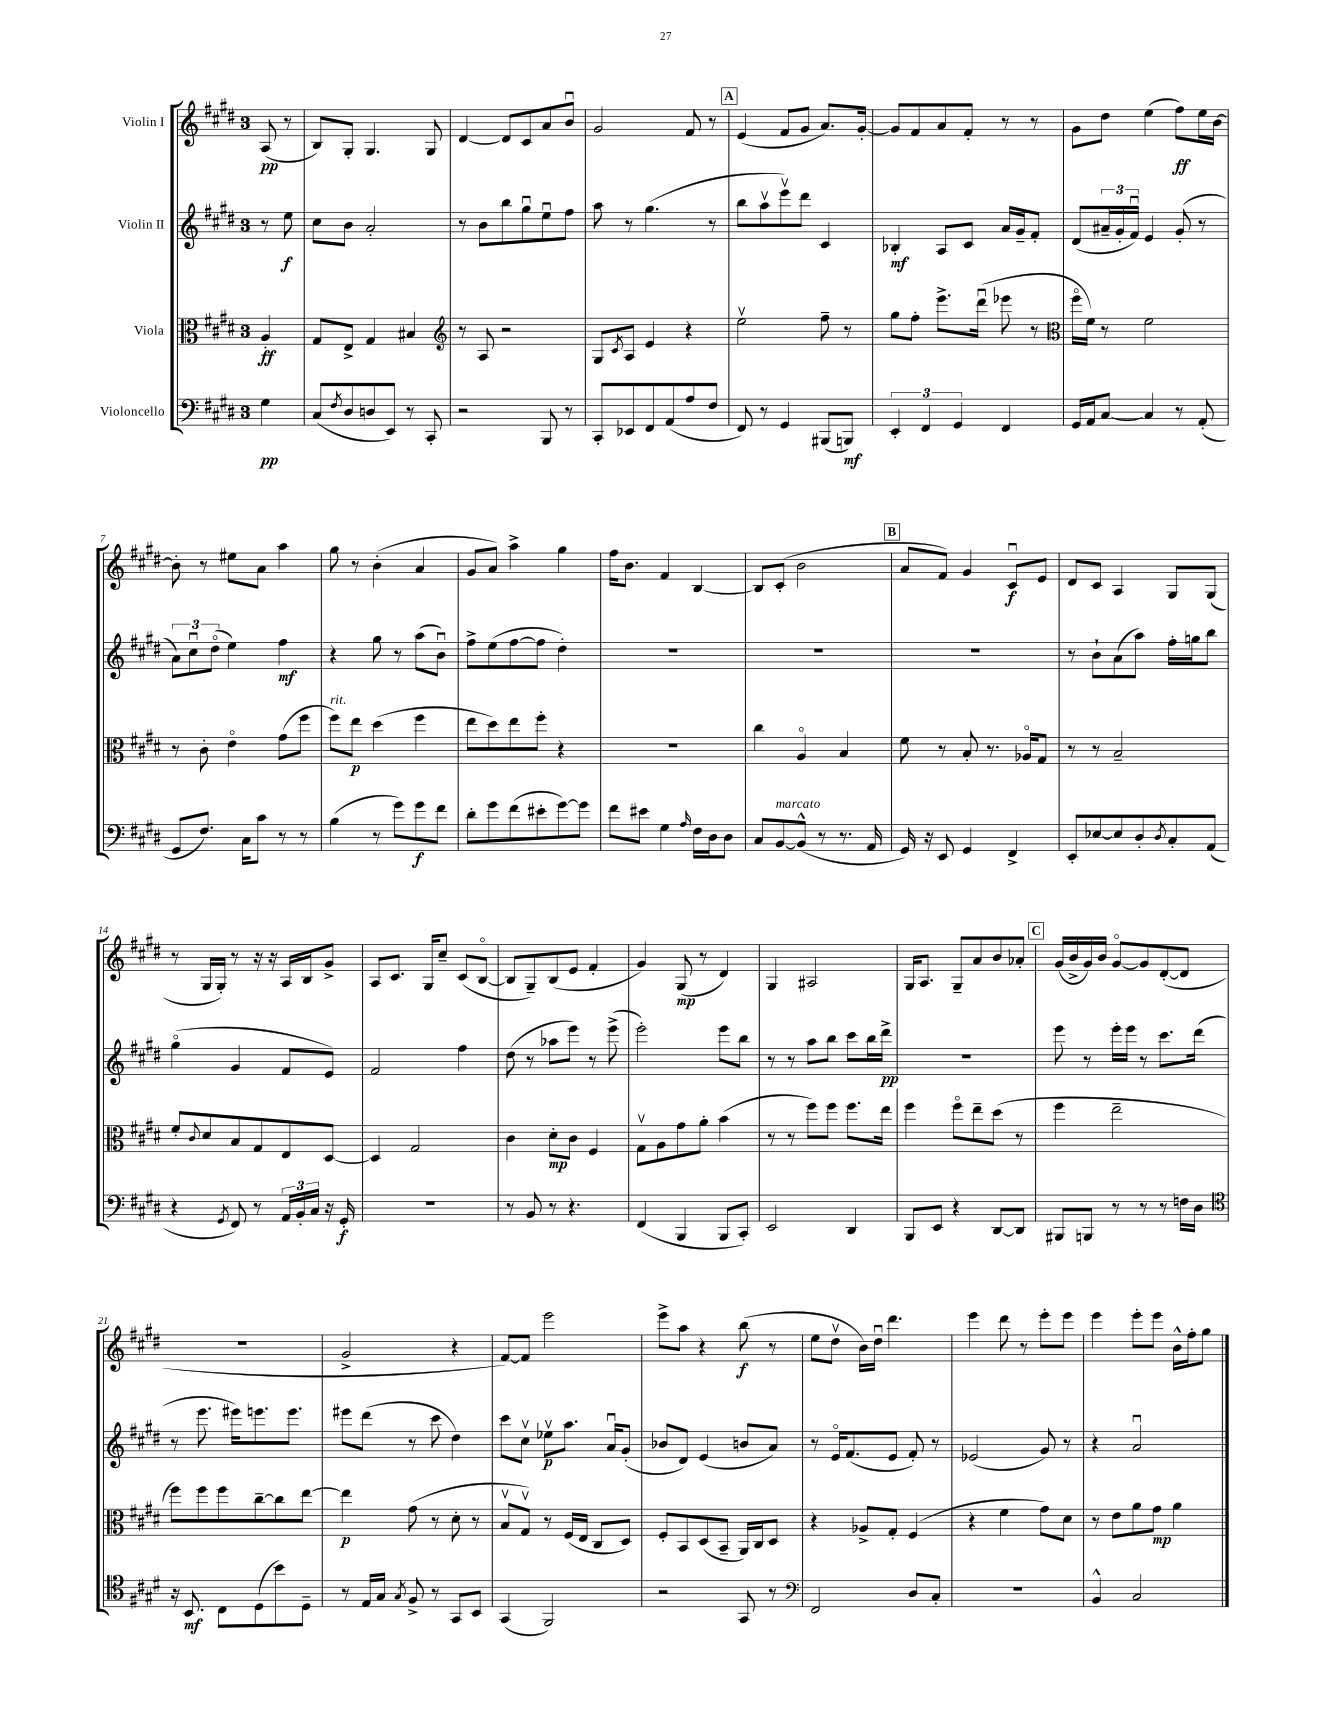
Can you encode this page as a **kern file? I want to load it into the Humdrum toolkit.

**kern	**kern	**kern	**kern
*staff4	*staff3	*staff2	*staff1
*clefF4	*clefC3	*clefG2	*clefG2
*k[f#c#g#d#]	*k[f#c#g#d#]	*k[f#c#g#d#]	*k[f#c#g#d#]
*M3/4	*M3/4	*M3/4	*M3/4
4G#\	4A'/	8r	(8A/
.	.	8ee\	8r
=	=	=	=
(8C#/L	8G#/L	8cc#\L	8B/L)
8qF#/	.	.	.
8D#/	8E^/J	8b\J	8G#'/J
8D/	4G#/	2a'/	4.G#/
8EE/J)	.	.	.
8r	4B#/	.	.
8CC#'/	.	.	8G#/
=	=	=	=
*	*clefG2	*	*
2r	8r	8r	[4d#/
.	8A/	8b\L	.
.	2r	8bb\	8d#/]L
.	.	8gg#u\	8c#/
8BBB/	.	8eeu\	8a/
8r	.	8ff#\J	8bu/J
=	=	=	=
8CC#'/L	8G#/L	8aa\	2g#/
.	8qc#/	.	.
8EE-/	8A/J	8r	.
8FF#/	4e/	(4.gg#\	.
(8AA/	.	.	.
8A/	4r	.	8f#/
8F#/J	.	8r	8r
=	=	=	=
8FF#/)	2eev\	8bb\L	(4e/
8r	.	8aav\	.
4GG#/	.	8eeev\)	8f#/L
.	.	8ddd#\J	8g#/J
(8BBB#/L	8ff#~\	4c#/	8.a/L)
8BBB/J)	8r	.	.
.	.	.	[16g#'/Jk
=	=	=	=
6EE'/	8gg#\L	4B-'/	8g#/]L
.	8ff#'\J	.	8f#/
6FF#/	.	.	.
.	8.eee^\L	8A/L	8a/
6GG#/	.	.	.
.	.	8c#/J	8f#'/J
.	(16ddd#u\Jk	.	.
4FF#/	8eee-\	16a/LL	8r
.	.	16g#~/J	.
.	8r	8f#'/J	8r
=	=	=	=
*	*clefC3	*	*
16GG#/LL	16ff#o\LL	(8d#/L	8g#\L
16AA/J	16f#\JJ)	.	.
[8C#/J	8r	24a#~/L	8dd#\J
.	.	24g#'/	.
.	.	24f#u/JJ)	.
4C#/]	2f#\	4e/	(4ee\
8r	.	(8g#'/	8ff#\L)
(8AA'/	.	8r	16ee\L
.	.	.	[16b\JJ
=	=	=	=
8GG#/L	8r	12a\L)	8b'\]
.	.	12cc#u\	.
8.F#/J)	8c#'\	.	8r
.	.	(12dd#o\J	.
.	4eo\	4ee\)	8ee#\L
16C#\LK	.	.	.
8c#\J	.	.	8a\J
8r	(8g#\L	4ff#\	4aa\
8r	8ff#\J	.	.
=	=	=	=
(4B\	8ff#\L)	4r	8gg#\
.	8ee\J	.	8r
8r	(4dd#\	8gg#\	(4b'\
8g#\L)	.	8r	.
8g#\	4ff#\	(8aa\L	4a/
8f#\J	.	8bu\J)	.
=	=	=	=
8d#'\L	8ee\L	8ff#^\L	8g#/L
8g#\	8dd#\)	(8ee\	8a/J)
(8f#\	8ee\	[8ff#\	4aa^\
8e#'\	8ff#'\J	8ff#\]J	.
[8g#\)	4r	4dd#'\)	4gg#\
8g#\]J	.	.	.
=	=	=	=
8f#\L	2.r	2.r	16ff#\LK
.	.	.	8.b\J
8e#\J	.	.	.
4G#\	.	.	4f#/
16qqA/	.	.	.
16F#\LL	.	.	[4B/
16D#\J	.	.	.
8D#\J	.	.	.
=	=	=	=
8C#/L	4cc#\	2.r	8B/]L
[8BB/	.	.	(8c#'/J
(8BB^^/]J	4Ao/	.	2b\
8r	.	.	.
8.r	4B/	.	.
16AA/	.	.	.
=	=	=	=
16GG#/)	8f#\	2.r	8a/L
16r	.	.	.
8EE/	8r	.	8f#/J)
4GG#/	8B'/	.	4g#/
.	8.r	.	.
4FF#^/	.	.	8c#u/L
.	16A-o/LK	.	.
.	8G#/J	.	8e/J
=	=	=	=
8EE'/L	8r	8r	8d#/L
[8E-/	8r	8b`\L	8c#/J
8E-/]	2B~/	(8a\	4A/
8D#'/	.	8aa\J)	.
8qD#/	.	.	.
8C#'/	.	16ff#'\LL	8G#/L
.	.	16gg\J	.
(8AA/J	.	8bb\J	(8G#/J
=	=	=	=
4r	8f#'/L	(4gg#o\	8r
.	8qqc#/	.	.
.	8d#/	.	16G#/LL
.	.	.	16G#'/JJ)
8qGG#/	.	.	.
8FF#/)	8B/	4g#/	8r
8r	8G#/	.	16r
.	.	.	16r
24AA/LL	8E/	8f#/L	16A/LL
24BB'/	.	.	.
.	.	.	16B/J
24C#/JJ	.	.	.
16r	[8D#/J	8e/J)	8g#^/J
16GG#'/	.	.	.
=	=	=	=
2.r	4D#/]	2f#/	8A/L
.	.	.	8.c#/J
.	2G#/	.	.
.	.	.	16G#/LK
.	.	.	8cc#~/J
.	.	4ff#\	(8c#/L
.	.	.	[8Bo/J
=	=	=	=
8r	4c#\	(8dd#\	8B/]L
8BB/	.	8r	8G#~/)
8r	8d#'\L	8aa-\L	(8B/
4.r	8c#\J	8eee\J)	8e/J
.	4F#/	8r	4f#'/
.	.	(8eee^\	.
=	=	=	=
(4FF#/	8G#v\L	2eee'\)	4g#/)
.	8A\	.	.
4BBB/	8g#\	.	(8G#/
.	8a'\J	.	8r
8BBB/L	(4b\	8eee\L	4d#/)
8CC#'/J)	.	8bb\J	.
=	=	=	=
2EE/	8r	8r	4G#/
.	8r	8r	.
.	8ff#\L)	8aa\L	2A#/
.	8ff#\J	8bb\J	.
4DD#/	8.ff#\L	8ccc#\L	.
.	.	16bb\L	.
.	16ee\Jk	16ddd#^\JJ	.
=	=	=	=
8BBB/L	4ff#\	2.r	16G#/LK
.	.	.	8.A/J
8EE/J	.	.	.
4r	8ff#o\L	.	8G#~/L
.	8ee~\	.	8a/
[8DD#/L	(8dd#\J	.	8b/
8DD#/]J	8r	.	8a-'/J
=	=	=	=
8BBB#/L	4ff#\	8eee\	(16g#/LL
.	.	.	16b^/
8BBB/J	.	8r	16g#/)
.	.	.	16b/JJ
8r	2ee~\	16eee'\LL	[8g#o/L
.	.	16eee\JJ	.
8r	.	8r	8g#/]
8r	.	8.ccc#\L	([8d#'/
16F\LL	.	.	8d#/]J
16D#\JJ	.	(16ddd#\Jk	.
=	=	=	=
*clefC4	*	*	*
16r	8ff#\L)	8r	2.r
8.BB/	.	.	.
.	8ff#\	8.eee\	.
8C#\L	8ff#\	.	.
.	.	16eee#\LK)	.
(8D#\	[8cc#~\	8.eee\	.
8b\)	8cc#\]	.	.
.	.	8.eee\J	.
8D#~\J	[8ee\J	.	.
=	=	=	=
8r	4ee\]	8eee#\L	2g#^/
16E/LL	.	(8ddd#\J	.
16G#/JJ	.	.	.
8qG#/	.	.	.
8F#^/	(8g#\	8r	.
8r	8r	8ccc#\	.
8GG#/L	8d#'\	4dd#\)	4r
8BB/J	8r	.	.
=	=	=	=
(4GG#/	8Bv/L	8ccc#\L	[8f#/L)
.	8G#v/J)	8cc#v\J	8f#/]J
2FF#/)	8r	8ee-v\L	2eee\
.	(16F#/LL	8.aa\J	.
.	16E/JJ	.	.
.	8C#/L	.	.
.	.	16au/LK	.
.	8D#/J)	(8g#'/J	.
=	=	=	=
2r	8F#'/L	8b-/L	8eee^\L
.	8BB/	8d#/J)	8aa\J
.	(8D#/	(4e/	4r
.	8BB~/J	.	.
8GG#/	16AA/LL)	8b/L	(8bb\
.	16C#/J	.	.
8r	8D#/J	8a/J)	8r
=	=	=	=
*clefF4	*	*	*
2FF#/	4r	8r	8ee\L
.	.	16eo/LK	8dd#v\J
.	.	(8.f#/	.
.	8A-^/L	.	16b\LL)
.	.	.	16dd#u\JJ
.	8G#'/J	8e/J	4.ddd#\
8D#/L	(4F#/	8f#'/)	.
8C#'/J	.	8r	.
=	=	=	=
2.r	4r	(2e-/	4eee\
.	4f#\	.	8ddd#\
.	.	.	8r
.	8g#\L)	8g#/)	8eee'\L
.	8d#\J	8r	8eee\J
=	=	=	=
4BB^^/	8r	4r	4eee\
.	8e\L	.	.
2C#/	8a\	2au/	8eee'\L
.	8g#\J	.	8eee\J
.	4a\	.	16b^^\LL
.	.	.	16ff#'\J
.	.	.	8gg#\J
==	==	==	==
*-	*-	*-	*-
